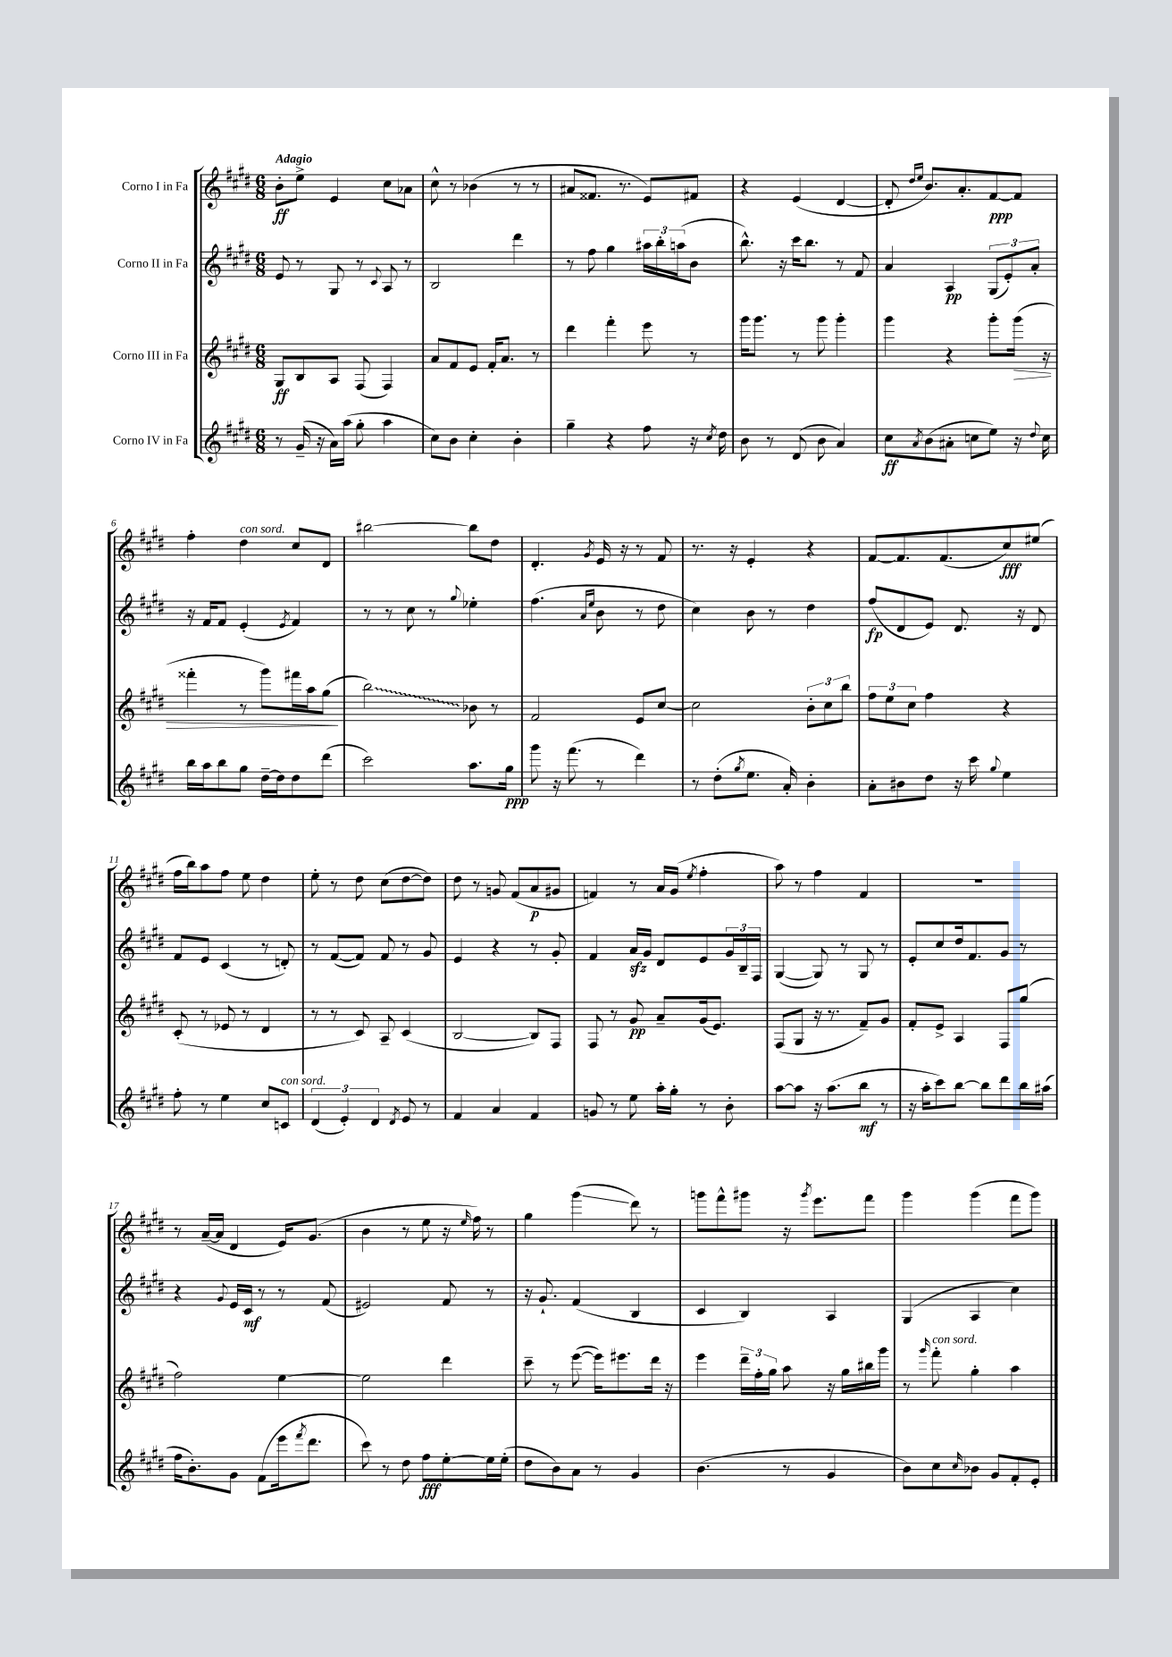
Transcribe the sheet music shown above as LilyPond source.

<<
\new StaffGroup <<
\new Staff = "s0" \with { instrumentName = "Corno I in Fa" } {
    \clef treble \key e \major \numericTimeSignature \time 6/8 \tempo "Adagio"
    b'8-.\ff e''8-> e'4 cis''8 aes'8 |
    cis''8-^ r8 bes'4( r8 r8 |
    ais'8 fisis'8. r8. e'8) fis'8 |
    r4 e'4( dis'4~ |
    dis'8-. \grace { dis''16 e''16 } b'8.) a'8.-. fis'8~\ppp fis'8 |
    fis''4-. dis''4^\markup { \italic "con sord." } cis''8 dis'8 |
    bis''2~ bis''8 dis''8 |
    dis'4.-. \acciaccatura { gis'8 } e'16 r16 r8 fis'8 |
    r8. r16 e'4-. r4 |
    fis'8~ fis'8. fis'8.( cis''8\fff) eis''8( |
    fis''16 b''16) a''8 fis''8 e''8 dis''4 |
    e''8-. r8 dis''8 cis''8( dis''8~ dis''8) |
    dis''8 r8 g'8 fis'8( a'8\p gis'8 |
    f'4) r8 a'16 gis'16( \acciaccatura { e''8 } fis''4-. |
    a''8) r8 fis''4 fis'4 |
    R2. |
    r8 a'16~--( a'16 dis'4 e'16) gis'8.( |
    b'4 r8 e''8 r16 \grace { e''16 } fis''16) r8 |
    gis''4 gis'''4\glissando( dis'''8) r8 |
    g'''8 fis'''8-^ gis'''8 r16 \acciaccatura { gis'''8 } e'''8. fis'''8 |
    gis'''4 gis'''4( fis'''8 gis'''8) \bar "|." |
}
\new Staff = "s1" \with { instrumentName = "Corno II in Fa" } {
    \clef treble \key e \major \numericTimeSignature \time 6/8
    e'8 r8 gis8 r8 \appoggiatura { cis'8 } a8 r8 |
    b2 dis'''4 |
    r8 fis''8 gis''4 \tuplet 3/2 { ais''16 b''16-. a''16( } b'8 |
    b''8.-^) r16 cis'''16 b''8. r8 fis'8 |
    a'4 a4\pp \tuplet 3/2 { gis8( e'8-.) a'8-. } |
    r16 fis'16 fis'8 e'4-.( \acciaccatura { e'8 } fis'4) |
    r8 r8 cis''8 r8 \appoggiatura { gis''8 } ees''4-. |
    fis''4.( \grace { a'16 e''16 } b'8 r8 dis''8 |
    cis''4) b'8 r8 dis''4 |
    fis''8\fp( dis'8 e'8) dis'8. r16 dis'8 |
    fis'8 e'8 cis'4( r8 d'8-.) |
    r8 fis'8~( fis'8) fis'8 r8 gis'8 |
    e'4 r4 r8 gis'8-. |
    fis'4 a'16\sfz gis'16 dis'8 e'8 \tuplet 3/2 { gis'16 b16-- fis16 } |
    gis4~( gis8) r8 gis8 r8 |
    e'8-. cis''8 dis''16 fis'8. gis'8 r8 |
    r4 \appoggiatura { gis'8 } e'16 cis'16\mf r8 r8 fis'8( |
    eis'2) fis'8 r8 |
    r16 gis'8.-! fis'4( b4 |
    cis'4 b4) a4 |
    gis4( a4 cis''4) \bar "|." |
}
\new Staff = "s2" \with { instrumentName = "Corno III in Fa" } {
    \clef treble \key e \major \numericTimeSignature \time 6/8
    gis8\ff b8 a8 fis8( fis4) |
    a'8 fis'8 e'8 fis'16-. a'8. r8 |
    dis'''4 fis'''4-. e'''8 r8 |
    gis'''16 gis'''8. r8 gis'''8 gis'''4-. |
    gis'''4 r4 gis'''8-. gis'''16\>( r16 |
    fisis'''4-. r8 gis'''8) fis'''16 a''16 gis''8\!( |
    \once \override Glissando.style = #'zigzag b''2\glissando) bes'8 r8 |
    fis'2 e'8 cis''8~ |
    cis''2 \tuplet 3/2 { b'8-. cis''8 b''8 } |
    \tuplet 3/2 { fis''8 e''8 cis''8 } fis''4 r4 |
    cis'8-.( r8 ees'8 r8 dis'4 |
    r8 r8 cis'8) a8-- cis'4( |
    b2~ b8) fis8 |
    fis8 r8 gis'8\pp a'8-- gis'16( e'8.) |
    fis8( gis8 r16 r8. fis'8--) gis'8 |
    fis'8-. e'8-> a4 fis8 gis''8( |
    fis''2) e''4~ |
    e''2 dis'''4 |
    cis'''8-- r8 e'''8~( e'''16) eis'''8. dis'''16 r16 |
    e'''4 \tuplet 3/2 { dis'''16-- fis''16-. gis''16 } a''8 r16 gis''16 bis''16 gis'''16 |
    r8 \grace { gis'''16 } fis'''8-.^\markup { \italic "con sord." } gis''4-. a''4 \bar "|." |
}
\new Staff = "s3" \with { instrumentName = "Corno IV in Fa" } {
    \clef treble \key e \major \numericTimeSignature \time 6/8
    r8 gis'16--( r16 a'16) a''16( gis''8-. a''4 |
    cis''8) b'8 cis''4-. b'4-. |
    gis''4-- r4 fis''8 r16 \acciaccatura { cis''8 } dis''16 |
    b'8 r8 dis'8( b'8 a'4) |
    cis''8\ff \acciaccatura { a'8 } b'8( ais'8-. c''8 e''8) r16 \appoggiatura { dis''8 } c''16 |
    b''16 a''16 b''8 gis''8 dis''16~-- dis''16 dis''8 dis'''8( |
    cis'''2) a''8. gis''16\ppp |
    gis'''8 r16 fis'''8.( r8 dis'''4) |
    r8 dis''8-.( \acciaccatura { gis''8 } e''8. a'16-.) b'4-. |
    a'8-. bis'8 dis''8 r16 cis'''16 \appoggiatura { gis''8 } e''4 |
    fis''8-. r8 e''4 cis''8 c'8^\markup { \italic "con sord." } |
    \tuplet 3/2 { dis'4( e'4-.) dis'4 } \acciaccatura { dis'8 } e'8 r8 |
    fis'4 a'4 fis'4 |
    g'8 r8 e''8 a''16-. gis''16-. r8 b'8-. |
    a''8~ a''8 r16 a''8.( b''8\mf r8 |
    r16 a''16-. cis'''8) b''8~ b''8 dis'''8 b''16 ais''16( |
    fis''16 b'8.-.) gis'8 fis'8( e'''16 \acciaccatura { fis'''8 } dis'''8. |
    cis'''8) r8 dis''8 fis''8\fff e''8~-. e''16 e''16-.( |
    dis''8 b'8) a'8 r8 gis'4 |
    b'4.( r8 gis'4 |
    b'8) cis''8 \grace { cis''16 } bes'8 gis'8 fis'8-. e'8-. \bar "|." |
}
>>
>>
